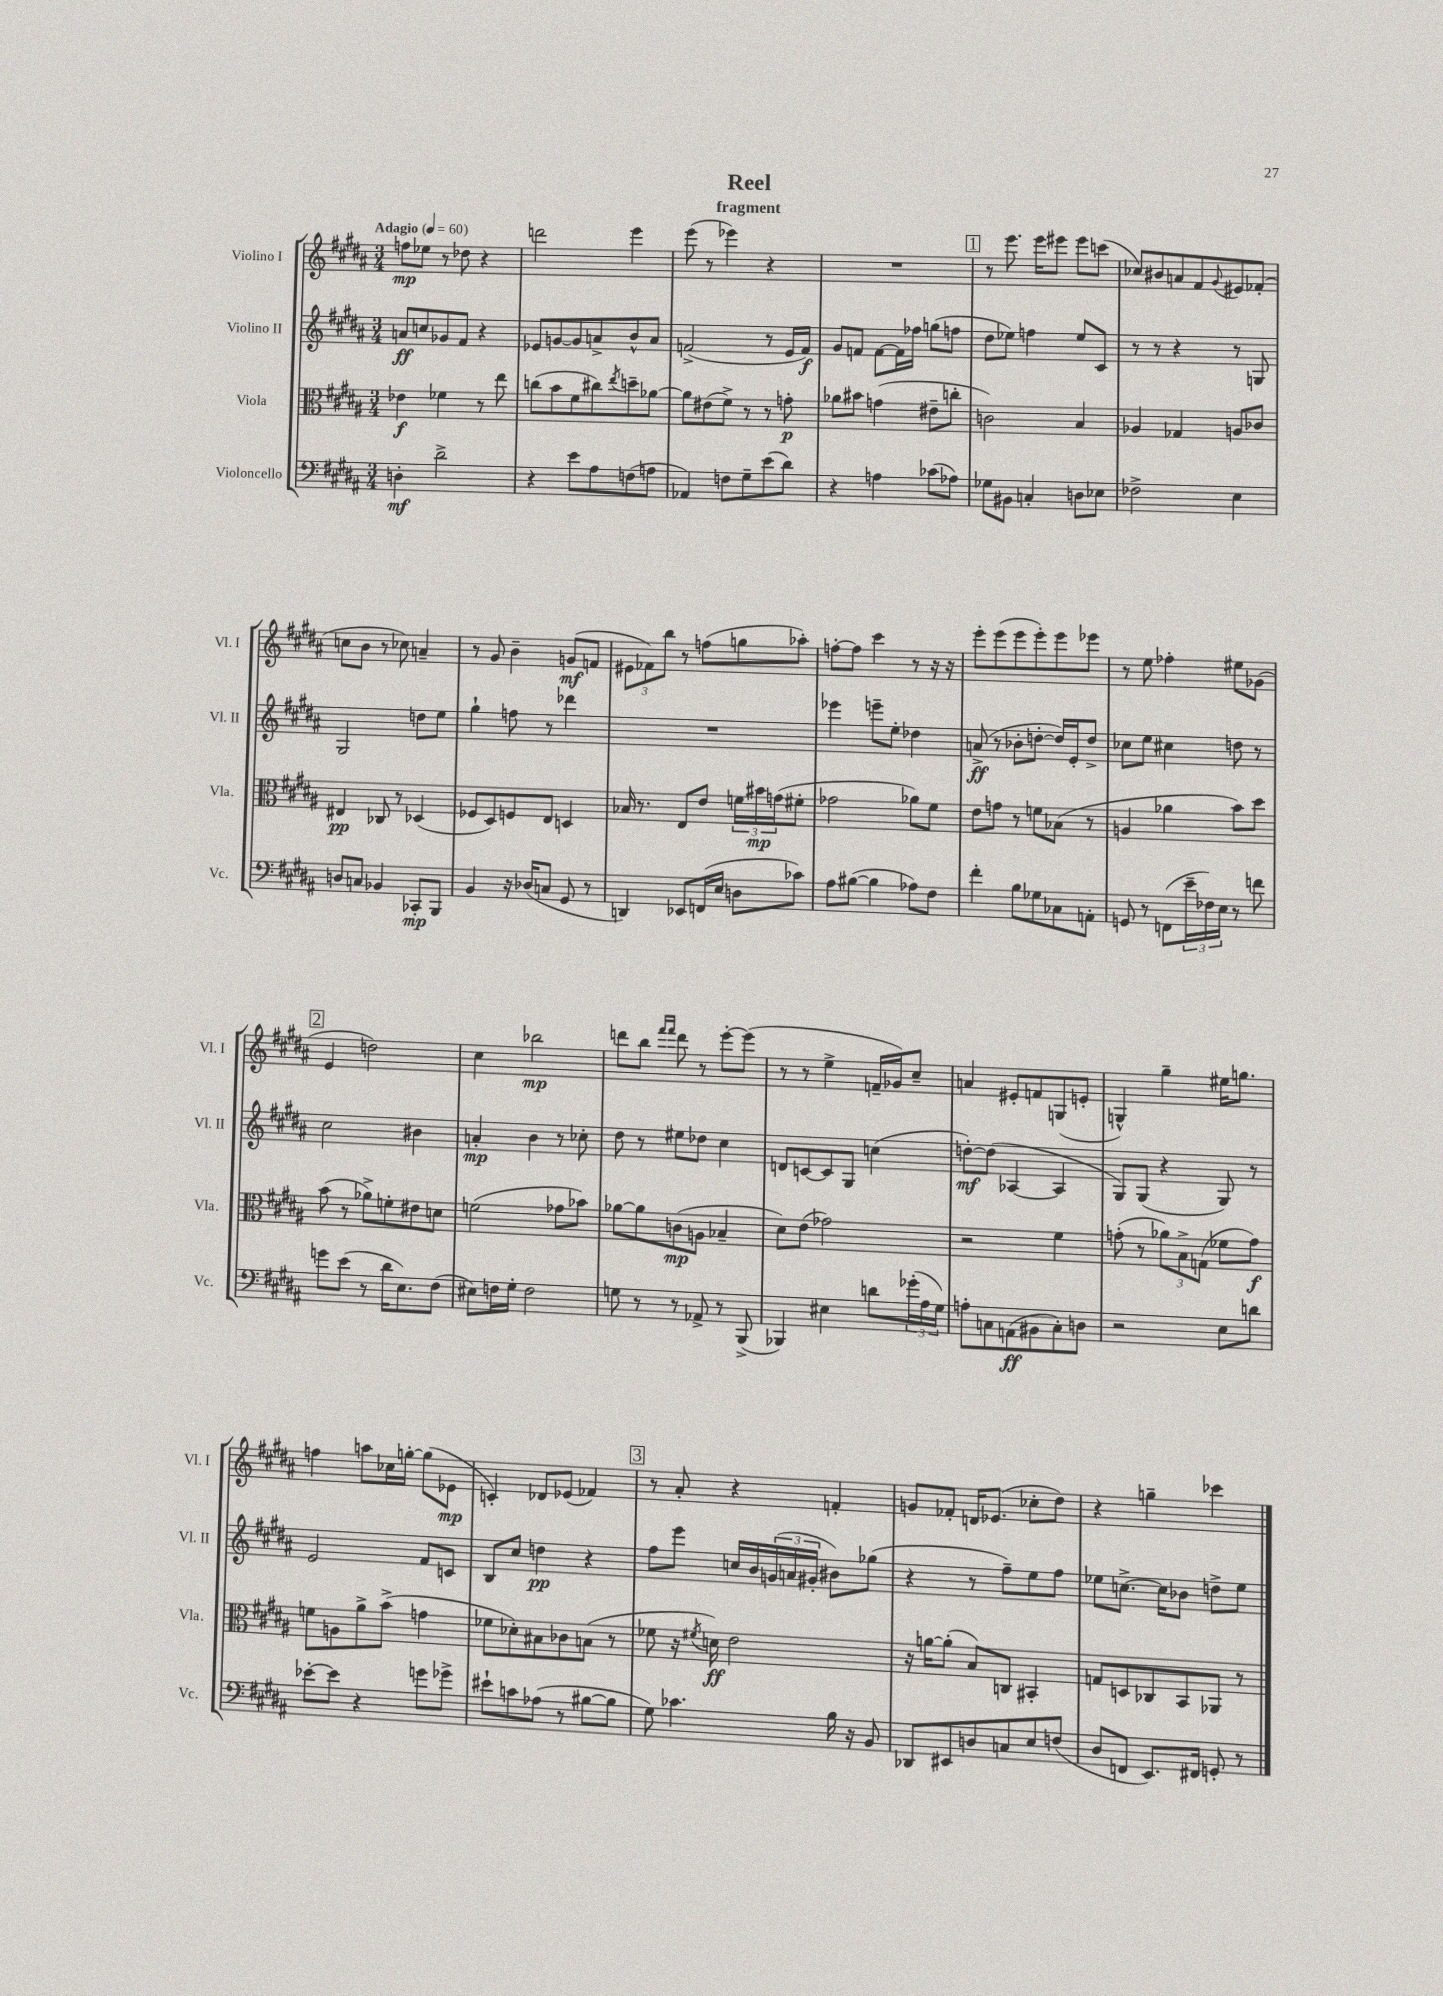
\header { title = "Reel" subtitle = "fragment" }
<<
\new StaffGroup <<
\new Staff = "s0" \with { instrumentName = "Violino I" shortInstrumentName = "Vl. I" } {
    \clef treble \key b \major \numericTimeSignature \time 3/4 \tempo "Adagio" 4 = 60
    f''8\mp ees''8 r8 des''8 r4 |
    d'''2 e'''4 |
    e'''8( r8 ees'''4) r4 |
    R2. |
    \mark \markup { \box "1" } r8 e'''8. e'''16 eis'''8 eis'''8 c'''8( |
    ces''8) bis'8 a'8 fis'8 \appoggiatura { gis'8 } eis'8 fes'8-.( |
    c''8 b'8 r8 ces''8) a'4-- |
    r8 gis'8 b'4-- g'8\mf( f'8 |
    \tuplet 3/2 { eis'8 fes'8) b''8 } r8 f''8( g''8 aes''8-.) |
    f''8~-. f''8 cis'''4 r8 r16 r16 |
    e'''8-. e'''8( e'''8 e'''8-.) e'''8 ees'''8 |
    r8 e''8 fes''4-. eis''8 ges'8( |
    \mark \markup { \box "2" } e'4 d''2) |
    cis''4 bes''2\mp |
    d'''8 b''8 \grace { fis'''16 fis'''16 } d'''8 r8 e'''8~-. e'''8( |
    r8 r8 e''4-> f'16-- ges'16) cis''8-- |
    a'4 eis'8-. f'8 g8( e'8-. |
    g4-^) gis''4-- eis''16 g''8. |
    f''4 a''8 ces''16 g''16~-. g''8( ees'8\mp |
    c'4-.) des'8 ees'8( fes'4) |
    \mark \markup { \box "3" } r8 ais'8-. r4 f'4-. |
    g'8 fes'8-. d'16 ees'8.( ces''8-. dis''8) |
    r4 g''4-- ces'''4 \bar "|." |
}
\new Staff = "s1" \with { instrumentName = "Violino II" shortInstrumentName = "Vl. II" } {
    \clef treble \key b \major \numericTimeSignature \time 3/4
    a'8\ff c''8 ges'8 fis'8 r4 |
    ees'8 g'8~ g'8 a'8-> b'8-^ a'8 |
    f'2->( r8 e'16 f'16\f) |
    gis'8 f'8 f'8~ f'16 fes''16 g''8( f''8 |
    \mark \markup { \box "1" } dis''8 ees''8) f''4 ees''8 cis'8 |
    r8 r8 r4 r8 g8 |
    gis2 d''8 e''8 |
    gis''4-! f''8 r8 des'''4 |
    R2. |
    ees'''4 e'''8-- e''8-. des''4 |
    a'8->\ff( r8 bes'8-. d''8~-. d''16) e'16-. d''8-> |
    ces''8 e''8 cis''4 d''8 r8 |
    \mark \markup { \box "2" } cis''2 bis'4 |
    a'4-.\mp b'4 r8 ces''8-. |
    dis''8 r8 eis''8 des''8 cis''4 |
    d'8 c'8~ c'8 gis8 c''4( |
    d''8~-.\mf) d''8( aes4~ aes4 |
    gis8) gis8( r4 gis8) r8 |
    e'2 fis'8 c'8 |
    b8 cis''8 d''4\pp r4 |
    \mark \markup { \box "3" } fis''8 e'''8 c''16 b'16 \tuplet 3/2 { g'16( a'16 gis'16-. } bis'8) ges''8( |
    r4 r8 fis''8--) e''8 fis''8 |
    ees''8 c''8.~-> c''16 bes'8 d''8-> ees''8 \bar "|." |
}
\new Staff = "s2" \with { instrumentName = "Viola" shortInstrumentName = "Vla." } {
    \clef alto \key b \major \numericTimeSignature \time 3/4
    ees'4\f fes'4 r8 e''8 |
    c''8( b'8 fis'8 cis''8) \acciaccatura { e''8 } d''8-- aes'8~ |
    aes'8 eis'8( fis'8->) r8 r8 g'8-.\p |
    aes'8 bis'8 g'4( eis'8-- c''8-. |
    \mark \markup { \box "1" } c'2) b4 |
    aes4 ges4 a8 ces'8 |
    eis4\pp ces8 r8 des4( |
    fes8 dis8) f8 e8 d4 |
    bes16 r8. e8 e'8 \tuplet 3/2 { f'16 bis'16\mp g'16( } fis'8-. |
    ges'2 aes'8) fis'8 |
    e'8 g'8 r8 f'8 bes8( r8 |
    a4 aes'4 b'8) dis''8 |
    \mark \markup { \box "2" } b'8( r8 aes'8->) f'8-. eis'8 d'8 |
    f'2( ges'8 bes'8) |
    aes'8~ aes'8 c'8\mp( a8 bes4-- |
    dis'8) e'8( ges'2) |
    r2 fis'4 |
    g'8-.( r8 \tuplet 3/2 { aes'8) b8-> g8( } fes'8 g'8\f) |
    f'8 a8 ais'8-> b'8->( g'4 |
    fes'8 des'8-.) bis8 ces'8 b8( r8 |
    \mark \markup { \box "3" } fes'8 r16 \acciaccatura { fis'8 } d'16\ff) e'2 |
    r16 a'16~ a'8-.( b8) c8 bis,4-. |
    g8 d8 ces8 b,8 aes,8 r8 \bar "|." |
}
\new Staff = "s3" \with { instrumentName = "Violoncello" shortInstrumentName = "Vc." } {
    \clef bass \key b \major \numericTimeSignature \time 3/4
    d4-.\mf dis'2-> |
    r4 e'8 ais8 f8( a8 |
    aes,4) f8 gis8-- e'8( dis'8) |
    r4 a4 ces'8( aes8) |
    \mark \markup { \box "1" } ges8 bis,8 c4-. d8 ees8 |
    fes2-> e4 |
    d8 c8 bes,4 ces,8-.\mp b,,8 |
    b,4 r16 des16( c8 gis,8 r8 |
    d,4) ees,8 f,16( e16 d8 ces'8) |
    ais8 bis8~( bis4 aes8) fis8 |
    fis'4-. b8 ges8 ces8 a,8-. |
    g,8 r8 f,8( \tuplet 3/2 { e'16-- fes16) e16 } r8 f'8 |
    \mark \markup { \box "2" } g'8 e'8( r8 dis'16 e8.) fis8( |
    eis8) f16 gis16-. f2 |
    g8 r8 r8 aes,8-> r8 b,,8->( |
    bes,,4) eis4 d'8 \tuplet 3/2 { ges'16-.( ais16 gis16) } |
    a8-. c8 a,8\ff( bis,8 c8-.) d8 |
    r2 e8 d'8 |
    ees'8~-. ees'8 r4 g'8 ges'8-> |
    eis'8-! c'8 aes8( r8 bis8~ bis8 |
    \mark \markup { \box "3" } gis8) ces'4. b16 r16 b,8 |
    des,8 eis,8 d8 c8 e8 f8( |
    dis8 f,8 e,8.) fis,16 g,8-. r8 \bar "|." |
}
>>
>>
\layout { \context { \Score \remove "Bar_number_engraver" } }
